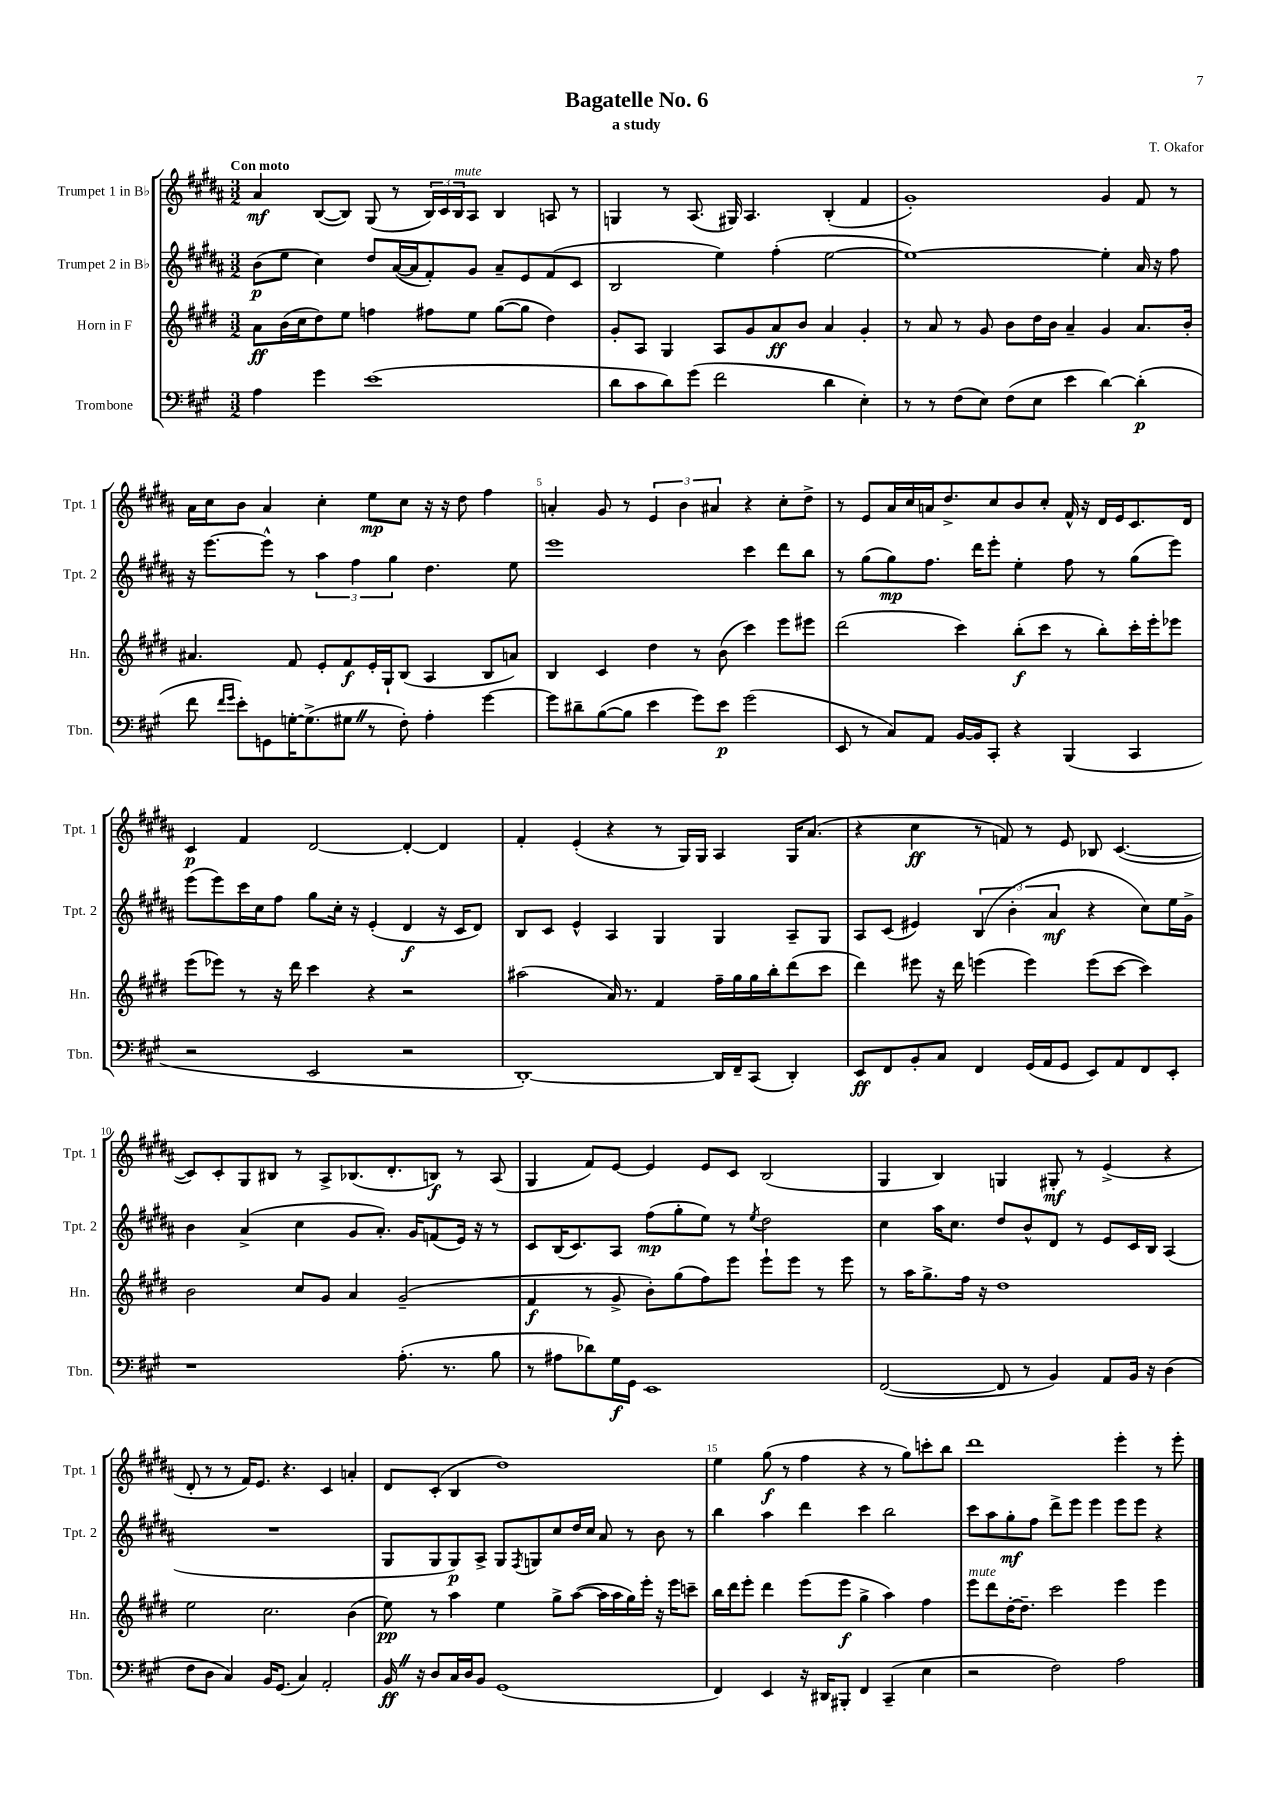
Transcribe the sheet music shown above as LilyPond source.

\header { title = "Bagatelle No. 6" composer = "T. Okafor" subtitle = "a study" }
<<
\new StaffGroup <<
\new Staff = "s0" \with { instrumentName = "Trumpet 1 in Bb" shortInstrumentName = "Tpt. 1" } {
    \clef treble \key b \major \numericTimeSignature \time 3/2 \tempo "Con moto"
    ais'4\mf b8~( b8) gis8( r8 \tuplet 3/2 { b16) cis'16 b16^\markup { \italic "mute" } } ais8 b4 a8 r8 |
    g4 r8 ais8.( gis16) ais4. b4-.( fis'4 |
    gis'1-.) gis'4 fis'8 r8 |
    ais'16 cis''16 b'8 ais'4 cis''4-. e''8\mp cis''8 r16 r16 dis''8 fis''4 |
    a'4-. gis'8 r8 \tuplet 3/2 { e'4 b'4 ais'4 } r4 cis''8-. dis''8-> |
    r8 e'8 ais'16 cis''16 a'16 dis''8.-> cis''8 b'8 cis''8-. fis'16-^ r16 dis'16 e'16 cis'8. dis'16 |
    cis'4\p fis'4 dis'2~ dis'4~-. dis'4 |
    fis'4-. e'4-.( r4 r8 gis16) gis16 ais4 gis16 ais'8.( |
    r4 cis''4\ff r8 f'8) r8 e'8 bes8 cis'4.~( |
    cis'8) cis'8-. gis8 bis8 r8 ais8-> bes8.( dis'8.-. b8\f) r8 ais8( |
    gis4 fis'8) e'8~ e'4 e'8 cis'8 b2( |
    gis4 b4) g4 gis8-.\mf r8 e'4->( r4 |
    dis'8-. r8 r8 fis'16) e'8. r4. cis'4 a'4-. |
    dis'8 cis'8-.( b4 dis''1) |
    e''4 gis''8\f( r8 fis''4 r4 r8 gis''8) c'''8-. b''8 |
    dis'''1 e'''4-. r8 e'''8-. \bar "|." |
}
\new Staff = "s1" \with { instrumentName = "Trumpet 2 in Bb" shortInstrumentName = "Tpt. 2" } {
    \clef treble \key b \major \numericTimeSignature \time 3/2
    b'8\p( e''8 cis''4) dis''8 ais'16~( ais'16 fis'8-.) gis'8 ais'8-- e'8 fis'8( cis'8 |
    b2 e''4) fis''4-.( e''2~ |
    e''1~) e''4-. ais'16 r16 fis''8 |
    r16 e'''8.~ e'''8-^ r8 \tuplet 3/2 { ais''4 fis''4 gis''4 } dis''4. e''8 |
    e'''1 cis'''4 dis'''8 b''8 |
    r8 gis''8( gis''8\mp) fis''8. dis'''16 e'''8-. e''4-. fis''8 r8 gis''8( e'''8) |
    e'''8( e'''8) cis'''16 cis''16 fis''8 gis''8 cis''16-. r16 e'4-.( dis'4\f r16 cis'16 dis'8) |
    b8 cis'8 e'4-^ ais4 gis4 gis4 ais8-- gis8 |
    ais8 cis'8( eis'4) \tuplet 3/2 { b4( b'4-. ais'4\mf } r4 cis''8) e''16 gis'16-> |
    b'4 ais'4->( cis''4 gis'8 ais'8.-.) gis'16 f'8( e'16) r16 r8 |
    cis'8 b16( cis'8.) ais8 fis''8\mp( gis''8-. e''8) r8 \acciaccatura { e''8 } dis''2 |
    cis''4 ais''16 cis''8. dis''8 b'8-^ dis'8 r8 e'8 cis'16 b16 ais4( |
    R1. |
    gis8 gis8 gis8\p) ais8-> gis8 \acciaccatura { fis8 } g8 cis''8 dis''16 cis''16 ais'8 r8 b'8 r8 |
    b''4 ais''4 dis'''4 cis'''4 b''2 |
    cis'''8 ais''8 gis''8-.\mf fis''8 dis'''8-> e'''8 e'''4 e'''8 e'''8 r4 \bar "|." |
}
\new Staff = "s2" \with { instrumentName = "Horn in F" shortInstrumentName = "Hn." } {
    \clef treble \key e \major \numericTimeSignature \time 3/2
    a'8\ff b'16( cis''16 dis''8) e''8 f''4 fis''8 e''8 gis''8~( gis''8 dis''4) |
    gis'8-. a8 gis4 a8 gis'8 a'8\ff b'8 a'4 gis'4-. |
    r8 a'8 r8 gis'8 b'8 dis''16 b'16 a'4-- gis'4 a'8. b'16-. |
    ais'4. fis'8 e'8-. fis'8\f e'16-. gis16-! b8( a4 b8 a'8) |
    b4 cis'4 dis''4 r8 b'8( cis'''4) e'''8 eis'''8 |
    dis'''2( cis'''4) b''8-.\f( cis'''8 r8 b''8-.) cis'''16-. e'''16-. ees'''8 |
    e'''8( ees'''8) r8 r16 dis'''16 cis'''4 r4 r2 |
    ais''2( a'16) r8. fis'4 fis''16-- gis''16 gis''16 b''16-. dis'''8( cis'''8 |
    dis'''4) eis'''8 r16 dis'''16 e'''4( e'''4) e'''8( cis'''8~ cis'''4) |
    b'2 cis''8 gis'8 a'4 gis'2--( |
    fis'4\f r8 gis'8-> b'8-.) gis''8( fis''8) e'''8 e'''8-! e'''8 r8 e'''8 |
    r8 a''16 gis''8.-> fis''16 r16 dis''1 |
    e''2 cis''2. b'4( |
    e''8\pp) r8 a''4 e''4 gis''8-> a''8~( a''16 a''16 gis''16) e'''16-. r16 e'''16 c'''8-- |
    b''16 dis'''16 e'''8-. dis'''4 e'''8( e'''8\f gis''4-> a''4) fis''4 |
    e'''8^\markup { \italic "mute" } dis'''8 dis''16~-. dis''8.-- cis'''2 e'''4 e'''4 \bar "|." |
}
\new Staff = "s3" \with { instrumentName = "Trombone" shortInstrumentName = "Tbn." } {
    \clef bass \key a \major \numericTimeSignature \time 3/2
    a4 gis'4 e'1( |
    d'8 cis'8 d'8) gis'8( fis'2 d'4 e4-.) |
    r8 r8 fis8( e8) fis8( e8 e'4 d'4~) d'4-.\p( |
    fis'8 \grace { fis'16 gis'16 } e'8-.) g,8 g16~-. g8.->( gis8 \once \override BreathingSign.text = \markup { \musicglyph "scripts.caesura.straight" } \breathe r8 fis8-.) a4-. gis'4~ |
    gis'8 dis'8-- b8~( b8 e'4 gis'8) e'8\p gis'2( |
    e,8 r8 cis8) a,8 b,16~ b,16 cis,8-. r4 b,,4( cis,4 |
    r2 e,2 r2 |
    d,1~-.) d,16 fis,16-- cis,8( d,4-.) |
    e,8\ff fis,8 b,8-. cis8 fis,4 gis,16( a,16 gis,8 e,8) a,8 fis,8 e,8-. |
    r1 a8.-.( r8. b8 |
    r8 ais8 des'8) gis16\f gis,16 e,1 |
    fis,2~( fis,8 r8 b,4) a,8 b,16 r16 d4( |
    fis8 d8 cis4) b,16 gis,8.( cis4) a,2-. |
    b,16\ff \once \override BreathingSign.text = \markup { \musicglyph "scripts.caesura.straight" } \breathe r16 d8 cis16 d16 b,8 gis,1( |
    fis,4) e,4 r16 dis,16 bis,,8-. fis,4 cis,4--( e4 |
    r2 fis2) a2 \bar "|." |
}
>>
>>
\layout { \context { \Score \override BarNumber.break-visibility = ##(#f #t #t) barNumberVisibility = #(every-nth-bar-number-visible 5) } }
